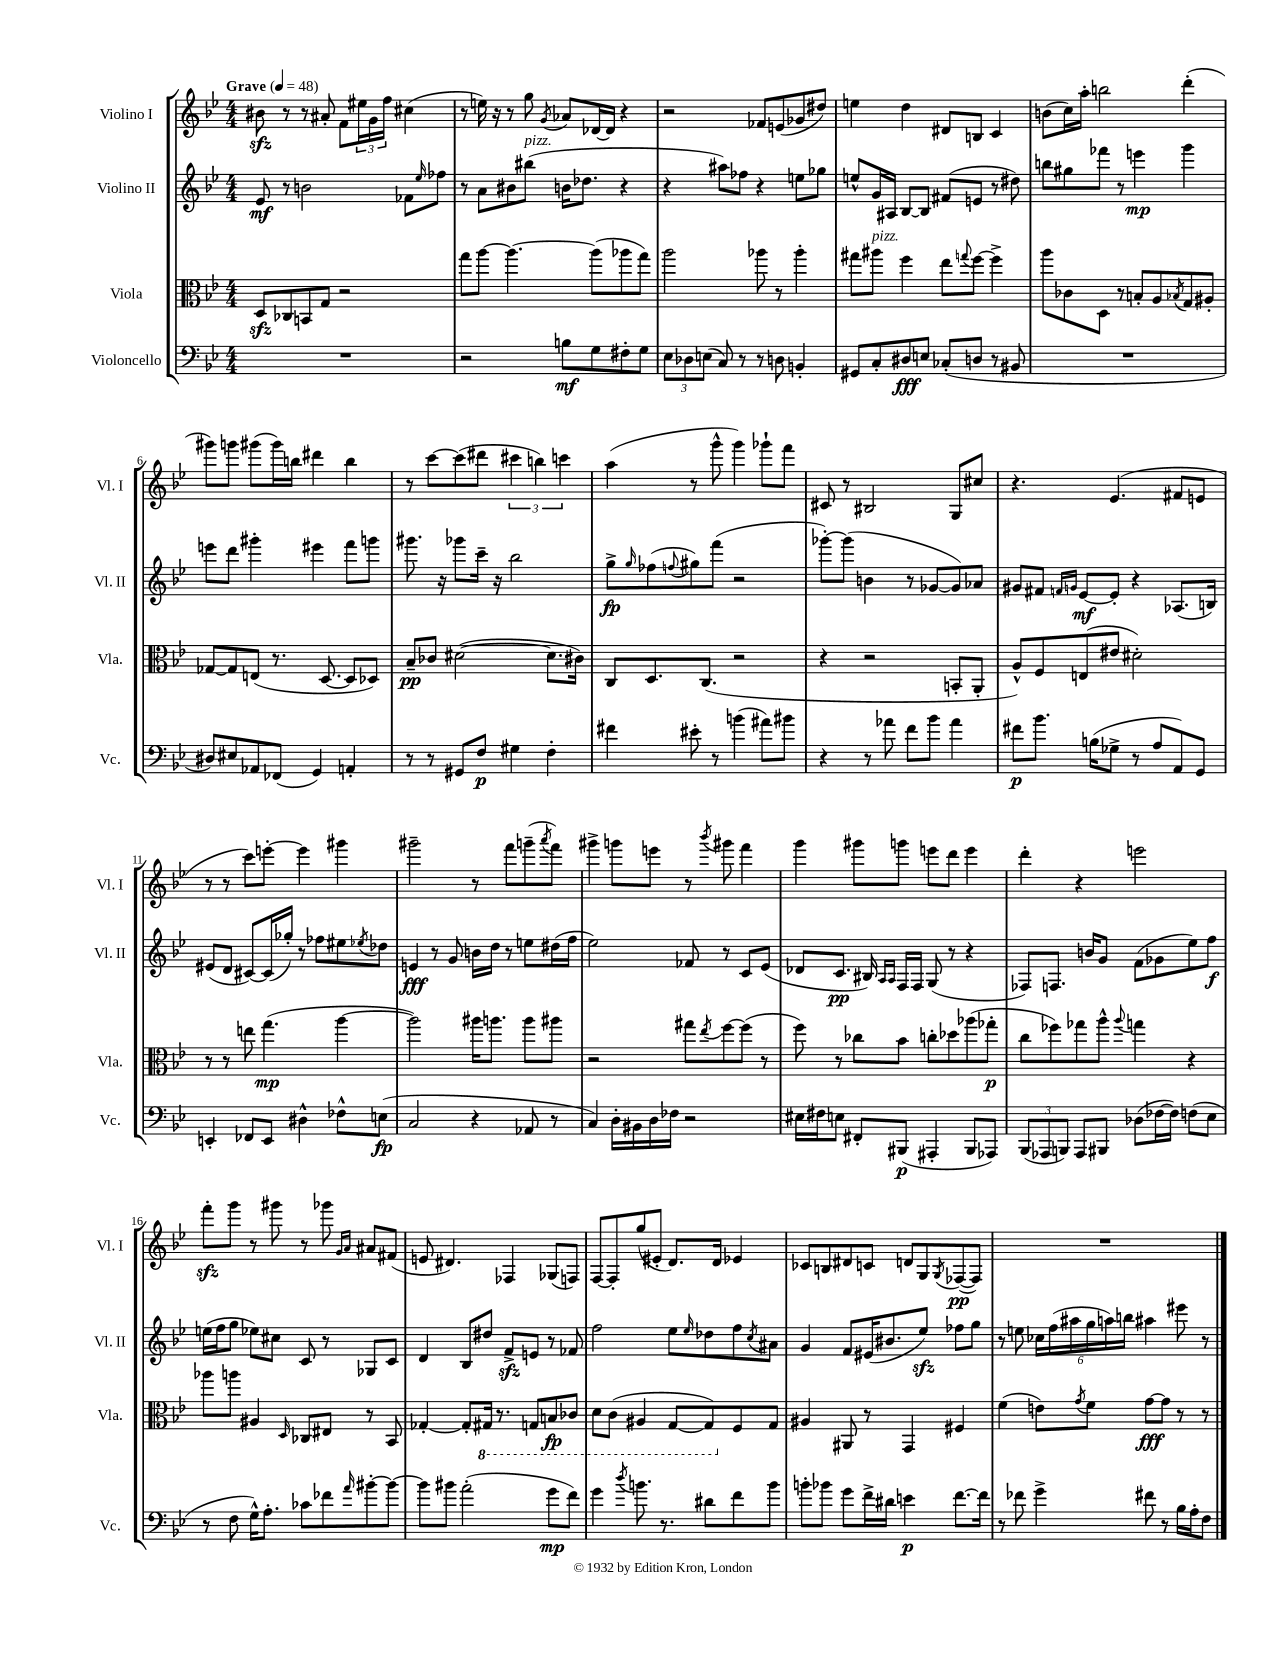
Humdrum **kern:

**kern	**dynam	**kern	**dynam	**kern	**dynam	**kern	**dynam
*part4	*part4	*part3	*part3	*part2	*part2	*part1	*part1
*staff4	*staff4	*staff3	*staff3	*staff2	*staff2	*staff1	*staff1
*I"Violoncello	*	*I"Viola	*	*I"Violino II	*	*I"Violino I	*
*I'Vc.	*	*I'Vla.	*	*I'Vl. II	*	*I'Vl. I	*
*clefF4	*	*clefC3	*	*clefG2	*	*clefG2	*
*k[b-e-]	*	*k[b-e-]	*	*k[b-e-]	*	*k[b-e-]	*
*M4/4	*	*M4/4	*	*M4/4	*	*M4/4	*
*MM48	*	*MM48	*	*MM48	*	*MM48	*
=1	=1	=1	=1	=1	=1	=1	=1
!	!	!	!	!	!	!LO:TX:a:B:t=Grave	!
1r	.	8Dzz/L	.	8e-/	mf	8b#Xzz\	.
.	.	8C-X/	.	8r	.	8r	.
.	.	8BBn/	.	2bn\	.	8r	.
.	.	8G/J	.	.	.	8a#X'/	.
.	.	2r	.	.	.	8f\L	.
.	.	.	.	.	.	24ee#X\L	.
.	.	.	.	.	.	24g\	.
.	.	.	.	.	.	24ff\JJ	.
.	.	.	.	8f-X\L	.	(4cc#X\	.
.	.	.	.	16qqee-/	.	.	.
.	.	.	.	8ff-X\J	.	.	.
=2	=2	=2	=2	=2	=2	=2	=2
2r	.	8gg\L	.	8r	.	8r	.
.	.	[8aa\J	.	8a\L	.	16een\)	.
.	.	.	.	.	.	16r	.
.	.	4.aa\_	.	8b#X\	.	8r	.
!	!	!	!	!LO:TX:a:i:t=pizz.	!	!	!
.	.	.	.	(8bb#X\J	.	8gg\	.
.	.	.	.	.	.	8qg/	.
8Bn\L	mf	.	.	16bn\KL	.	8a-X/L	.
.	.	.	.	8.dd-X\J	.	.	.
8G\	.	(8aa\L]	.	.	.	[16d-X/L	.
.	.	.	.	.	.	16d-/JJ]	.
8F#X'\	.	8aa-X\	.	4r	.	4r	.
8G\J	.	8gg\J)	.	.	.	.	.
=3	=3	=3	=3	=3	=3	=3	=3
12E-\L	.	2aa\	.	4r	.	2r	.
12D-X\	.	.	.	.	.	.	.
(12En\J	.	.	.	.	.	.	.
8C/)	.	.	.	8aa#X\L)	.	.	.
8r	.	.	.	8ff-X\J	.	.	.
8r	.	8aa-X\	.	4r	.	8f-X/L	.
8Dn\	.	8r	.	.	.	(8en/	.
4BBn'/	.	4aa-'\	.	8een\L	.	8g-X/	.
.	.	.	.	8gg-X\J	.	8dd#X/J)	.
=4	=4	=4	=4	=4	=4	=4	=4
8GG#X/L	.	8gg#X\L	.	8een^^/L	.	4een\	.
!	!	!LO:TX:a:i:t=pizz.	!	!	!	!	!
8C'/	.	8aa#X\J	.	16g/L	.	.	.
.	.	.	.	16A#X/JJ	.	.	.
8D#X/	fff	4ff\	.	[8B-/L	.	4dd\	.
8En/J	.	.	.	8B-/J]	.	.	.
(8C-X'/L	.	8ee-\L	.	(8f#X/L	.	8d#X/L	.
.	.	8qqggn/	.	.	.	.	.
8Dn/J	.	[8ff\J	.	8en/J	.	8Bn/J	.
8r	.	4ff^\]	.	8r	.	4c/	.
8BB#X/	.	.	.	8dd#X\)	.	.	.
=5	=5	=5	=5	=5	=5	=5	=5
1r	.	8aa\L	.	8bbn\L	.	(8bn\L	.
.	.	8c-X\	.	8gg#X\	.	16cc\L)	.
.	.	.	.	.	.	16aa'\JJ	.
.	.	8D\J	.	8fff-X\J	.	2bbn\	.
.	.	8r	.	8r	.	.	.
.	.	8Bn'/L	.	4eeen\	mp	.	.
.	.	8A/	.	.	.	.	.
.	.	8qB-X/	.	.	.	.	.
.	.	8G/	.	4ggg\	.	(4ddd'\	.
.	.	8A#X'/J	.	.	.	.	.
!!LO:LB:g=z
=6	=6	=6	=6	=6	=6	=6	=6
8D#X/L)	.	[8G-X/L	.	8eeen\L	.	8ggg#X\L)	.
8E#X/	.	8G-/]	.	8ddd\J	.	8gggn\J	.
8AA-X/	.	(8En/J	.	4ggg#X'\	.	(8ggg#X\L	.
(8FF-X/J	.	8.r	.	.	.	16ggg#\L)	.
.	.	.	.	.	.	16bbn\JJ	.
4GG/)	.	.	.	4eee#X\	.	4ddd#X\	.
.	.	[8.D/	.	.	.	.	.
4AAn'/	.	8D/L]	.	8fff\L	.	4bb\	.
.	.	8D-X/J)	.	8gggn\J	.	.	.
=7	=7	=7	=7	=7	=7	=7	=7
8r	.	8B-~/L	pp	8.ggg#X\	.	8r	.
8r	.	8c-X/J	.	.	.	[8ccc\L	.
.	.	.	.	16r	.	.	.
8GG#X/L	.	([2d#X\	.	8ggg-X\L	.	(8ccc\]	.
8F/J	p	.	.	16ccc~\Jk	.	8ddd#X\J	.
.	.	.	.	16r	.	.	.
4G#X\	.	.	.	2bb-\	.	6ccc#X\	.
.	.	.	.	.	.	6bbn\)	.
4F'\	.	8.d#\L]	.	.	.	.	.
.	.	.	.	.	.	6cccn\	.
.	.	16c#X\Jk)	.	.	.	.	.
=8	=8	=8	=8	=8	=8	=8	=8
4f#X\	.	8C/L	.	8gg^\L	fp	(4aa\	.
.	.	.	.	16qqgg/	.	.	.
.	.	8.D/	.	(8ff-X\	.	.	.
.	.	.	.	8qqffn/	.	.	.
8e#X'\	.	.	.	8gg#X\)	.	8r	.
.	.	(8.C/J	.	.	.	.	.
8r	.	.	.	(8fff\J	.	8ggg^^\	.
(4bn\	.	2r	.	2r	.	4ggg\)	.
8a#X\L)	.	.	.	.	.	8ggg-X`\L	.
8b#X\J	.	.	.	.	.	8fff\J	.
=9	=9	=9	=9	=9	=9	=9	=9
4r	.	4r	.	[8ggg-X'\L)	.	8c#X/	.
.	.	.	.	(8ggg-\J]	.	8r	.
8r	.	2r	.	4bn\	.	2B#X/	.
8a-X\	.	.	.	.	.	.	.
8f\L	.	.	.	8r	.	.	.
8b-\J	.	.	.	[8g-X/L	.	.	.
4a-\	.	8BBn'/L	.	8g-/])	.	8G/L	.
.	.	8AA'/J	.	8a-X/J	.	8cc#X/J	.
=10	=10	=10	=10	=10	=10	=10	=10
8f#X\L	p	8A^^/L)	.	8g#X/L	.	4.r	.
8.b-\J	.	8F/	.	8f#X/J	.	.	.
.	.	.	.	16qqfn/LL	.	.	.
.	.	.	.	16qqgn/JJ	.	.	.
.	.	(8En/	.	[8e-/L	mf	.	.
(16Bn\KL	.	.	.	.	.	.	.
8G-X^\J	.	8e#X/J	.	8e-'/J]	.	(4.e-/	.
8r	.	2d#X'\)	.	4r	.	.	.
8A/L	.	.	.	.	.	.	.
8AA/)	.	.	.	(8.A-X/L	.	8f#X/L	.
8GG/J	.	.	.	.	.	8en/J	.
.	.	.	.	16Bn/Jk)	.	.	.
!!LO:LB:g=z
=11	=11	=11	=11	=11	=11	=11	=11
4EEn'/	.	8r	.	(8e#X/L	.	8r	.
.	.	8r	.	8d/J	.	8r	.
8FF-X/L	.	8een\	.	[8c#X/L)	.	8ccc\L)	.
8EE/J	.	(4.gg\	mp	(16c#/L]	.	[8eeen'\J	.
.	.	.	.	16gg-X'/JJ)	.	.	.
4D#X^^\	.	.	.	8r	.	4eee\]	.
.	.	.	.	8ff-X\L	.	.	.
8F-X^^\L	.	[4aa\	.	8ee#X\	.	4ggg#X\	.
.	.	.	.	8qee-X/	.	.	.
(8En\J	fp	.	.	8dd-X\J	.	.	.
=12	=12	=12	=12	=12	=12	=12	=12
2C/	.	2aa\])	.	4en/	fff	2ggg#X~\	.
.	.	.	.	8r	.	.	.
.	.	.	.	8g/	.	.	.
4r	.	16aa#X\KL	.	16bn\LL	.	8r	.
.	.	8.aan\J	.	16dd\JJ	.	.	.
.	.	.	.	8r	.	8fff\L	.
8AA-X/	.	8aa\L	.	8een\L	.	(8gggn~\	.
.	.	.	.	.	.	8qaaa/	.
8r	.	8aa#X\J	.	(16dd#X\L	.	8fff\J)	.
.	.	.	.	16ff\JJ	.	.	.
=13	=13	=13	=13	=13	=13	=13	=13
4C/)	.	2r	.	2ee-\)	.	4ggg#X^\	.
16D'\LL	.	.	.	.	.	8gggn\L	.
16BB#X\	.	.	.	.	.	.	.
16D\	.	.	.	.	.	8eeen\J	.
16F-X\JJ	.	.	.	.	.	.	.
2r	.	8gg#X\L	.	8f-X/	.	8r	.
.	.	8qee-/	.	.	.	8qbbb-/	.
.	.	[8ff\	.	8r	.	8ggg#X\	.
.	.	(8ff\J]	.	8c/L	.	4fff\	.
.	.	8r	.	(8e-/J	.	.	.
=14	=14	=14	=14	=14	=14	=14	=14
16E#X\LL	.	8ff\)	.	8d-X/L	.	4ggg\	.
16F#X\J	.	.	.	.	.	.	.
8En\J	.	8r	.	8.c/J	pp	.	.
8FF#X'/L	.	8cc-X\L	.	.	.	8ggg#X\L	.
.	.	.	.	16B#X/)	.	.	.
.	.	.	.	16qqA/LL	.	.	.
.	.	.	.	16qqA/JJ	.	.	.
(8BBB#X/J	p	8b-\J	.	16F/LL	.	8gggn\J	.
.	.	.	.	16F/JJ	.	.	.
4AAA#X'/	.	8ccn'\L	.	(8G/	.	8eeen\L	.
.	.	8dd-X\	.	8r	.	8ddd\J	.
8BBB#/L	.	(8aa-X\	.	4r	.	4eee\	.
8AAA-X/J)	.	8gg-X'\J	p	.	.	.	.
=15	=15	=15	=15	=15	=15	=15	=15
(12BBB-/L	.	8cc\L	.	8F-X/L)	.	4ddd'\	.
12AAA-X/	.	.	.	.	.	.	.
.	.	8ff-X\)	.	8.Fn/J	.	.	.
12BBBn/J)	.	.	.	.	.	.	.
8AAA-/L	.	8gg-X\	.	.	.	4r	.
.	.	.	.	16bn/KL	.	.	.
8BBB#X/J	.	8aa^^\J	.	8g/J	.	.	.
.	.	8qqaa/	.	.	.	.	.
(8D-X\L	.	4ggn\	.	(8f\L	.	2eeen\	.
[16F-X\L	.	.	.	8g-X\	.	.	.
16F-\JJ])	.	.	.	.	.	.	.
(8Fn\L	.	4r	.	8ee-\)	.	.	.
8E-\J	.	.	.	8ff\J	f	.	.
!!LO:LB:g=z
=16	=16	=16	=16	=16	=16	=16	=16
8r	.	8aa-X\L	.	(16een\LL	.	8fffzz'\L	.
.	.	.	.	16ff\J	.	.	.
8F\	.	8aan\J	.	8gg\J	.	8ggg\J	.
16G^^\KL)	.	4A#X/	.	8ee-X\L)	.	8r	.
8.A'\J	.	.	.	.	.	.	.
.	.	.	.	8cc#X\J	.	8ggg#X\	.
.	.	16qqD/	.	.	.	.	.
8c-X\L	.	8C-X/L	.	8c/	.	8r	.
8f-X\	.	8E#X/J	.	8r	.	8ggg-X\	.
.	.	.	.	.	.	16qqg/LL	.
16qqa/	.	.	.	.	.	16qqa/JJ	.
[8b#X'\	.	8r	.	8G-X/L	.	8a#X/L	.
8b#\J_	.	8BB-/	.	8c/J	.	(8f#X/J	.
=17	=17	=17	=17	=17	=17	=17	=17
8b#\L]	.	[4G-X'/	.	4d/	.	8en/	.
8b#X\J	.	.	.	.	.	4.d#X/)	.
(2a'\	.	8G-'/L]	.	8B-/L	.	.	.
*	*	*8ba	*	*	*	*	*
.	.	16GG#X/Jk	.	8dd#X/J	.	.	.
.	.	8.r	.	.	.	.	.
.	.	.	.	8fzz^/L	.	4F-X/	.
.	.	8GGn/L	.	8en/J	.	.	.
8g\L	mp	8BBn/	fp	8r	.	(8G-X/L	.
8f\J)	.	8C-X/J	.	8f-X/	.	8Fn/J)	.
=18	=18	=18	=18	=18	=18	=18	=18
4g\	.	8D\L	.	2ff\	.	[8F/L	.
.	.	(8C\J	.	.	.	8F'/]	.
8qdd/	.	.	.	.	.	.	.
8.bn\	.	4AA#X/	.	.	.	(8gg/	.
.	.	.	.	.	.	8e#X'/J	.
8.r	.	.	.	.	.	.	.
.	.	[8GG/L	.	8ee-\L	.	8.d/L)	.
.	.	.	.	16qqee-/	.	.	.
8d#X\L	.	8GG/])	.	8dd-X\	.	.	.
.	.	.	.	.	.	16d/Jk	.
*	*	*X8ba	*	*	*	*	*
8f\	.	8F/	.	8ff\	.	4e-X/	.
.	.	.	.	8qcc/	.	.	.
8b\J	.	8G/J	.	8a#X\J	.	.	.
=19	=19	=19	=19	=19	=19	=19	=19
8bn'\L	.	4A#X/	.	4g/	.	8c-X/L	.
8b-X\J	.	.	.	.	.	8Bn/	.
8g\L	.	8AA#X/	.	8f/L	.	8d#X/	.
16f^\L	.	8r	.	(16e#X/K	.	8cn/J	.
16d#X\JJ	.	.	.	8.b#X/	.	.	.
4en\	p	4GG/	.	.	.	8dn/L	.
.	.	.	.	8ee-zz/J)	.	8G/	.
.	.	.	.	.	.	8qG/	.
[8.f\L	.	4F#X/	.	8ff-X\L	.	([8F-X/	pp
.	.	.	.	8gg\J	.	8F-/J])	.
16f\Jk]	.	.	.	.	.	.	.
=20	=20	=20	=20	=20	=20	=20	=20
8r	.	(4f\	.	8r	.	1r	.
8f-X\	.	.	.	8een\	.	.	.
4g^\	.	8en\L)	.	24cc-X\LL	.	.	.
.	.	.	.	(24ff\	.	.	.
.	.	.	.	24aa#X\	.	.	.
.	.	8qg/	.	.	.	.	.
.	.	8f\J	.	24gg\	.	.	.
.	.	.	.	24aan\)	.	.	.
.	.	.	.	24bbn\JJ	.	.	.
8f#X\	.	[8g\L	fff	4aa#X\	.	.	.
8r	.	8g\J]	.	.	.	.	.
16B-\LL	.	8r	.	8eee#X\	.	.	.
16A'\J	.	.	.	.	.	.	.
8F\J	.	8r	.	8r	.	.	.
==	==	==	==	==	==	==	==
*-	*-	*-	*-	*-	*-	*-	*-
